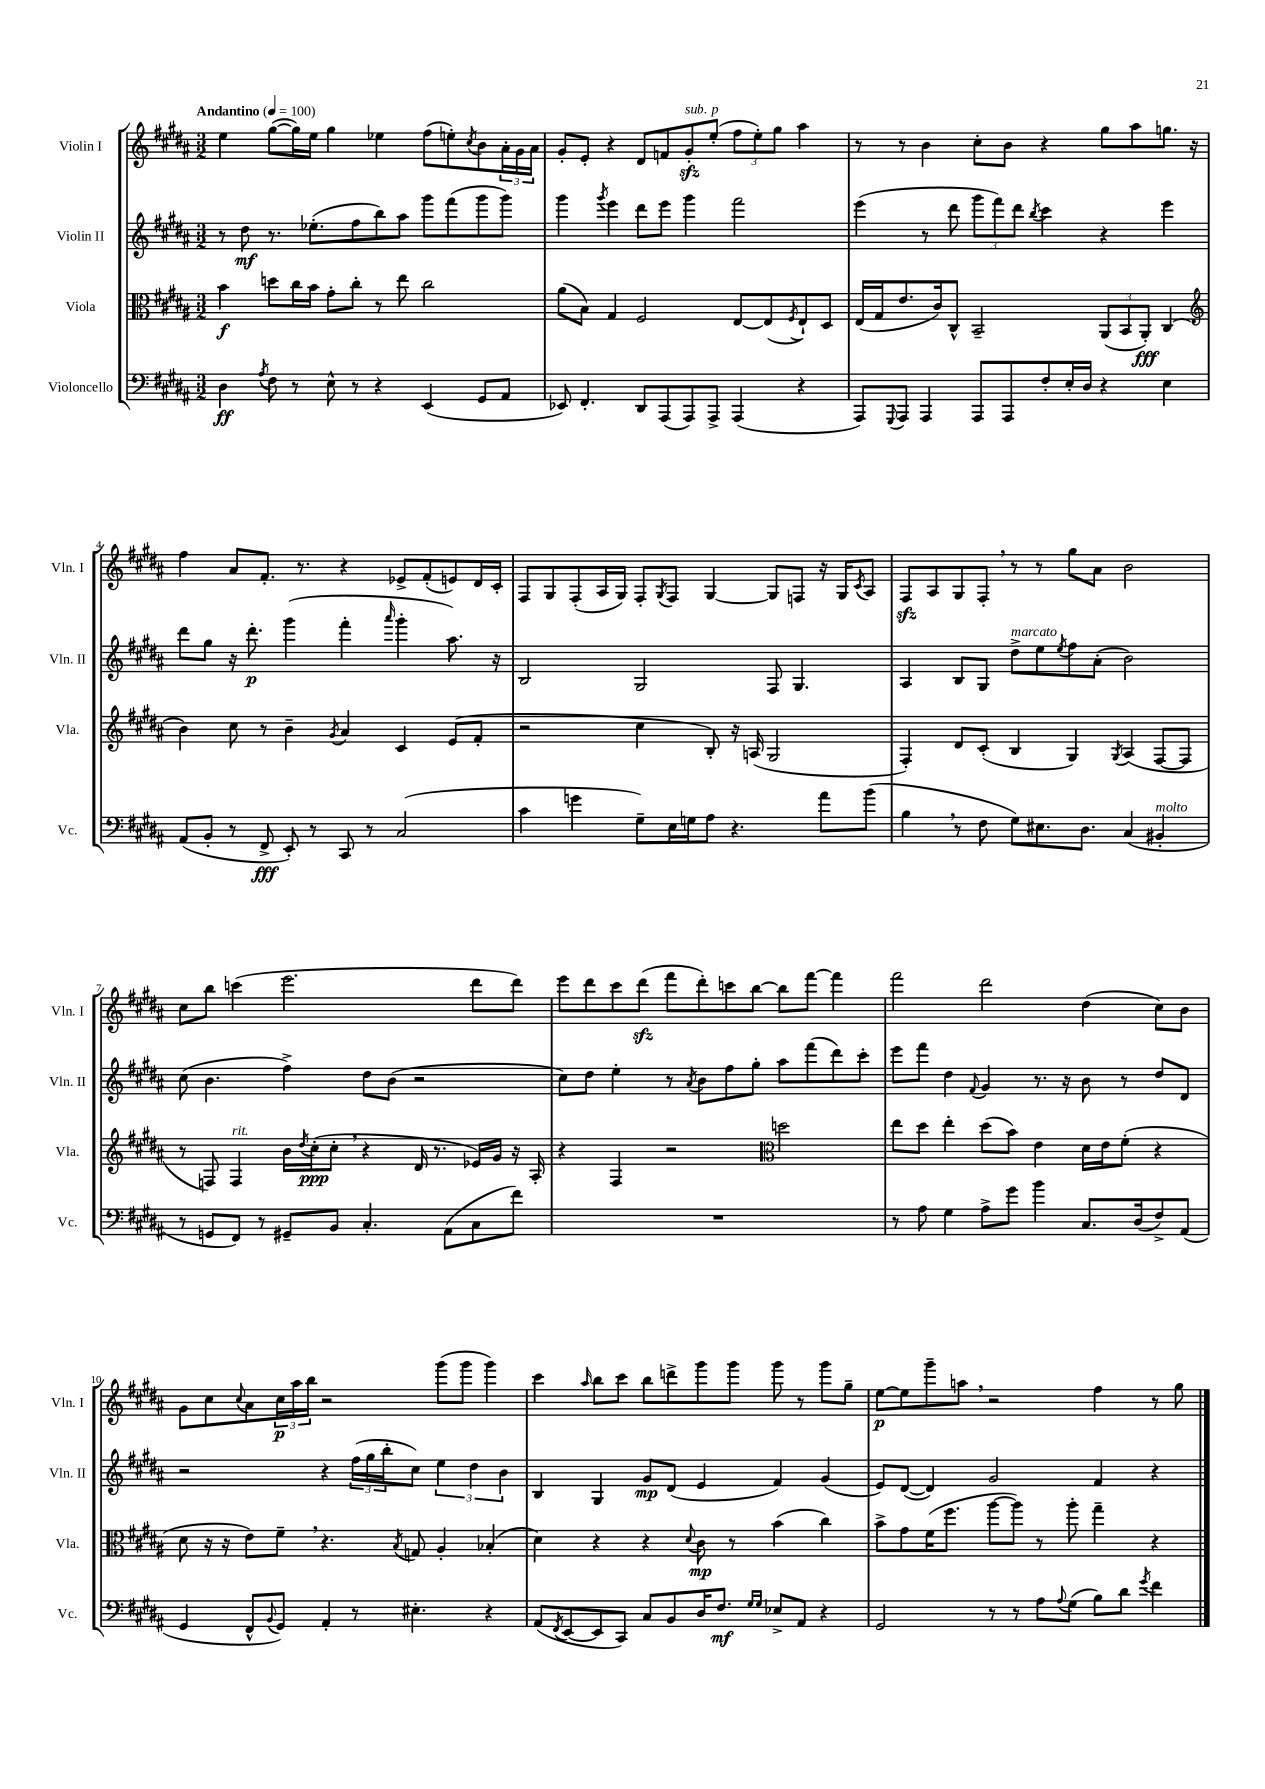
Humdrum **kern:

**kern	**dynam	**kern	**dynam	**kern	**dynam	**kern	**dynam
*part4	*part4	*part3	*part3	*part2	*part2	*part1	*part1
*staff4	*staff4	*staff3	*staff3	*staff2	*staff2	*staff1	*staff1
*I"Violoncello	*	*I"Viola	*	*I"Violin II	*	*I"Violin I	*
*I'Vc.	*	*I'Vla.	*	*I'Vln. II	*	*I'Vln. I	*
*clefF4	*	*clefC3	*	*clefG2	*	*clefG2	*
*k[f#c#g#d#a#]	*	*k[f#c#g#d#a#]	*	*k[f#c#g#d#a#]	*	*k[f#c#g#d#a#]	*
*M3/2	*	*M3/2	*	*M3/2	*	*M3/2	*
*MM100	*	*MM100	*	*MM100	*	*MM100	*
=1	=1	=1	=1	=1	=1	=1	=1
!	!	!	!	!	!	!LO:TX:a:B:t=Andantino	!
4D#\	ff	4b\	f	8r	.	4ee\	.
.	.	.	.	8dd#\	mf	.	.
8qA#/	.	.	.	.	.	.	.
8F#\	.	8ddn\L	.	8.r	.	([8gg#\L	.
8r	.	16cc#\L	.	.	.	16gg#\L])	.
.	.	16b\JJ	.	(8.ee-X'\L	.	16ee\JJ	.
8E^^\	.	8g#'\L	.	.	.	4gg#\	.
8r	.	8cc#'\J	.	8ff#\	.	.	.
4r	.	8r	.	8bb\)	.	4ee-X\	.
.	.	8ee\	.	8aa#\J	.	.	.
(4EE/	.	2cc#\	.	8ggg#\L	.	(8ff#\L	.
.	.	.	.	(8fff#\	.	8een'\)	.
.	.	.	.	.	.	8qcc#/	.
8GG#/L	.	.	.	8ggg#\	.	8b\	.
8AA#/J	.	.	.	8ggg#\J)	.	24a#'\L	.
.	.	.	.	.	.	24g#\	.
.	.	.	.	.	.	24a#\JJ	.
=2	=2	=2	=2	=2	=2	=2	=2
8EE-X/)	.	(8a#\L	.	4ggg#\	.	8g#'/L	.
4.FF#'/	.	8B\J)	.	.	.	8e'/J	.
.	.	.	.	8qggg#/	.	.	.
.	.	4G#/	.	4eee\	.	4r	.
8DD#/L	.	2F#/	.	8ddd#\L	.	8d#/L	.
(8AAA#/	.	.	.	8eee\J	.	8fn/	.
!	!	!	!	!	!	!LO:TX:a:i:t=sub. p	!
8AAA#/)	.	.	.	4ggg#\	.	8g#zz'/	.
8AAA#^/J	.	.	.	.	.	(8ee'/J	.
(4AAA#/	.	[8E/L	.	2fff#\	.	12ff#\L	.
.	.	.	.	.	.	12ee'\)	.
.	.	(8E/]	.	.	.	.	.
.	.	.	.	.	.	12gg#\J	.
.	.	8qF#/	.	.	.	.	.
4r	.	8E`/)	.	.	.	4aa#\	.
.	.	8D#/J	.	.	.	.	.
=3	=3	=3	=3	=3	=3	=3	=3
8AAA#/L)	.	(16E/LL	.	(4eee\	.	8r	.
.	.	16G#/J	.	.	.	.	.
8qqGGG#/	.	.	.	.	.	.	.
8AAA#/J	.	8.e/	.	.	.	8r	.
4AAA#/	.	.	.	8r	.	4b\	.
.	.	16c#/k)	.	.	.	.	.
.	.	8C#^^/J	.	8ddd#\	.	.	.
8AAA#/L	.	2BB~/	.	12ggg#\L	.	8cc#'\L	.
.	.	.	.	12fff#\)	.	.	.
8AAA#/	.	.	.	.	.	8b\J	.
.	.	.	.	12ddd#\J	.	.	.
.	.	.	.	8qbb/	.	.	.
8F#'/	.	.	.	4ccc#\	.	4r	.
16E'/L	.	.	.	.	.	.	.
16D#/JJ	.	.	.	.	.	.	.
4r	.	(12AA#/L	.	4r	.	8gg#\L	.
.	.	12BB/	.	.	.	.	.
.	.	.	.	.	.	8aa#\	.
.	.	12AA#'/J)	fff	.	.	.	.
4E\	.	(4C#/	.	4eee\	.	8.ggn\J	.
.	.	.	.	.	.	16r	.
!!LO:LB:g=z
=4	=4	=4	=4	=4	=4	=4	=4
*	*	*clefG2	*	*	*	*	*
(8AA#/L	.	4b\)	.	8ddd#\L	.	4ff#\	.
8BB'/J	.	.	.	8gg#\J	.	.	.
8r	.	8cc#\	.	16r	.	8a#/L	.
.	.	.	.	8.ddd#'\	p	.	.
8FF#^/	fff	8r	.	.	.	8.f#'/J	.
8EE'/)	.	4b~\	.	(4ggg#\	.	.	.
.	.	.	.	.	.	8.r	.
8r	.	.	.	.	.	.	.
.	.	8qg#/	.	.	.	.	.
8CC#/	.	4a#/	.	4fff#'\	.	4r	.
8r	.	.	.	.	.	.	.
.	.	.	.	16qqaaa#/	.	.	.
(2C#/	.	4c#/	.	4ggg#'\	.	8e-X^/L	.
.	.	.	.	.	.	(8f#'/	.
.	.	(8e/L	.	8.aa#\)	.	8en/)	.
.	.	8f#'/J	.	.	.	16d#/L	.
.	.	.	.	16r	.	16c#'/JJ	.
=5	=5	=5	=5	=5	=5	=5	=5
4c#\	.	2r	.	2B/	.	8F#/L	.
.	.	.	.	.	.	8G#/	.
4gn\	.	.	.	.	.	(8F#'/	.
.	.	.	.	.	.	16A#/L	.
.	.	.	.	.	.	16G#/JJ)	.
8G#~\L)	.	4cc#\	.	2G#/	.	8F#'/L	.
.	.	.	.	.	.	8qG#/	.
16E\L	.	.	.	.	.	8F#/J	.
16Gn\J	.	.	.	.	.	.	.
8A#\J	.	8B'/)	.	.	.	[4G#/	.
4.r	.	16r	.	.	.	.	.
.	.	(16An/	.	.	.	.	.
.	.	2G#/	.	8F#/	.	8G#/L]	.
.	.	.	.	4.G#/	.	8Fn/J	.
8a#\L	.	.	.	.	.	16r	.
.	.	.	.	.	.	16G#/KL	.
.	.	.	.	.	.	8qc#/	.
(8b\J	.	.	.	.	.	8A#/J	.
=6	=6	=6	=6	=6	=6	=6	=6
4B,\	.	4F#'/)	.	4A#/	.	8F#zz/L	.
.	.	.	.	.	.	8A#/	.
8r	.	8d#/L	.	8B/L	.	8G#/	.
8F#\	.	(8c#'/J	.	8G#/J	.	8F#',/J	.
!	!	!	!	!LO:TX:a:i:t=marcato	!	!	!
8G#\L)	.	4B/	.	8dd#^\L	.	8r	.
8.E#X\	.	.	.	8ee\	.	8r	.
.	.	.	.	8qee/	.	.	.
.	.	4G#/)	.	8ff#\	.	8gg#\L	.
8.D#\J	.	.	.	.	.	.	.
.	.	.	.	(8a#'\J	.	8a#\J	.
.	.	8qG#/	.	.	.	.	.
(4C#/	.	(4A#/	.	2b\)	.	2b\	.
!LO:TX:a:i:t=molto	!	!	!	!	!	!	!
4BB#X'/	.	[8F#/L	.	.	.	.	.
.	.	8F#/J]	.	.	.	.	.
!!LO:LB:g=z
=7	=7	=7	=7	=7	=7	=7	=7
8r	.	8r	.	(8cc#\	.	8cc#\L	.
8GGn/L	.	8Fn/)	.	4.b\	.	8bb\J	.
!	!	!LO:TX:a:i:t=rit.	!	!	!	!	!
8FF#/J)	.	4F/	.	.	.	(4cccn\	.
8r	.	.	.	.	.	.	.
8GG#X~/L	.	16b\LL	.	4ff#^\)	.	2.eee\	.
.	.	8qdd#/	.	.	.	.	.
.	.	(16cc#'\J	ppp	.	.	.	.
8BB/J	.	8cc#',\J	.	.	.	.	.
4.C#'/	.	4r	.	8dd#\L	.	.	.
.	.	.	.	(8b\J	.	.	.
.	.	16d#/	.	2r	.	.	.
.	.	8.r	.	.	.	.	.
(8AA#\L	.	.	.	.	.	.	.
8C#\	.	16e-X/LL)	.	.	.	8ddd#\L	.
.	.	16g#/JJ	.	.	.	.	.
8f#\J)	.	16r	.	.	.	8ddd#\J)	.
.	.	16A#'/	.	.	.	.	.
=8	=8	=8	=8	=8	=8	=8	=8
1.r	.	4r	.	8cc#\L)	.	8eee\L	.
.	.	.	.	8dd#\J	.	8ddd#\	.
.	.	4F#/	.	4ee'\	.	8ccc#\	.
.	.	.	.	.	.	(8ddd#zz\J	.
.	.	2r	.	8r	.	8fff#\L	.
.	.	.	.	8qa#/	.	.	.
.	.	.	.	8b\L	.	8ddd#'\)	.
.	.	.	.	8ff#\	.	8cccn\	.
.	.	.	.	8gg#'\J	.	[8bb\J	.
*	*	*clefC3	*	*	*	*	*
.	.	2ddn\	.	8aa#\L	.	8bb\L]	.
.	.	.	.	(8fff#\	.	[8fff#\J	.
.	.	.	.	8ddd#\)	.	4fff#\]	.
.	.	.	.	8ccc#'\J	.	.	.
=9	=9	=9	=9	=9	=9	=9	=9
8r	.	8ee\L	.	8eee\L	.	2fff#\	.
8A#\	.	8dd#\J	.	8fff#\J	.	.	.
4G#\	.	4ee'\	.	4dd#\	.	.	.
.	.	.	.	8qqf#/	.	.	.
8A#^\L	.	(8dd#\L	.	4g#/	.	2ddd#\	.
8g#\J	.	8b\J)	.	.	.	.	.
4b\	.	4e\	.	8.r	.	.	.
.	.	.	.	16r	.	.	.
8.C#/L	.	16d#\LL	.	8b\	.	(4dd#\	.
.	.	16e\J	.	.	.	.	.
.	.	(8f#'\J	.	8r	.	.	.
(16D#/k	.	.	.	.	.	.	.
8F#^/)	.	4r	.	8dd#/L	.	8cc#\L)	.
(8AA#/J	.	.	.	8d#/J	.	8b\J	.
!!LO:LB:g=z
=10	=10	=10	=10	=10	=10	=10	=10
4GG#/	.	8d#\	.	2r	.	8g#\L	.
.	.	16r	.	.	.	8cc#\	.
.	.	16r	.	.	.	.	.
.	.	.	.	.	.	8qqcc#/	.
8FF#^^/L	.	8e\L)	.	.	.	8a#\	.
8qqBB/	.	.	.	.	.	.	.
8GG#/J)	.	8f#~,\J	.	.	.	24cc#\L	p
.	.	.	.	.	.	24aa#\	.
.	.	.	.	.	.	24bb\JJ	.
4AA#'/	.	4.r	.	4r	.	2r	.
8r	.	.	.	(24ff#\LL	.	.	.
.	.	.	.	24gg#\	.	.	.
.	.	.	.	24bb'\J	.	.	.
.	.	8qB/	.	.	.	.	.
4.E#X'\	.	8Gn/	.	8cc#\J)	.	.	.
.	.	4A#'/	.	6ee\	.	(8ggg#\L	.
.	.	.	.	.	.	8ggg#\J	.
.	.	.	.	6dd#\	.	.	.
4r	.	(4B-X'/	.	.	.	4ggg#\)	.
.	.	.	.	6b\	.	.	.
=11	=11	=11	=11	=11	=11	=11	=11
(8AA#/L	.	4d#\)	.	4B/	.	4ccc#\	.
8qFF#/	.	.	.	.	.	.	.
[8EE/	.	.	.	.	.	.	.
.	.	.	.	.	.	16qqaa#/	.
8EE/]	.	4r	.	4G#/	.	8bb\L	.
8CC#/J)	.	.	.	.	.	8ccc#\J	.
8C#/L	.	4r	.	8g#/L	mp	8bb\L	.
8BB/	.	.	.	(8d#/J	.	8dddn^\	.
.	.	8qqd#/	.	.	.	.	.
16D#/K	.	8c#\	mp	4e/	.	8ggg#\	.
8.F#/J	mf	.	.	.	.	.	.
.	.	8r	.	.	.	8ggg#\J	.
16qqG#/LL	.	.	.	.	.	.	.
16qqG#/JJ	.	.	.	.	.	.	.
8E-X^/L	.	(4b\	.	4f#/)	.	8ggg#\	.
8AA#/J	.	.	.	.	.	8r	.
4r	.	4cc#\)	.	(4g#/	.	8ggg#\L	.
.	.	.	.	.	.	8gg#~\J	.
=12	=12	=12	=12	=12	=12	=12	=12
2GG#/	.	8b^\L	.	8e/L)	.	[8ee\L	p
.	.	8g#\	.	([8d#/J	.	8ee\]	.
.	.	(16f#\K	.	4d#/])	.	8ggg#~\	.
.	.	8.ff#\J	.	.	.	.	.
.	.	.	.	.	.	8aan,\J	.
8r	.	[8aa#\L	.	2g#/	.	2r	.
8r	.	8aa#\J])	.	.	.	.	.
8A#\L	.	8r	.	.	.	.	.
8qqA#/	.	.	.	.	.	.	.
(8G#\J	.	8aa#'\	.	.	.	.	.
8B\L)	.	4gg#~\	.	4f#/	.	4ff#\	.
8d#\J	.	.	.	.	.	.	.
8qg#/	.	.	.	.	.	.	.
4f#\	.	4r	.	4r	.	8r	.
.	.	.	.	.	.	8gg#\	.
==	==	==	==	==	==	==	==
*-	*-	*-	*-	*-	*-	*-	*-
